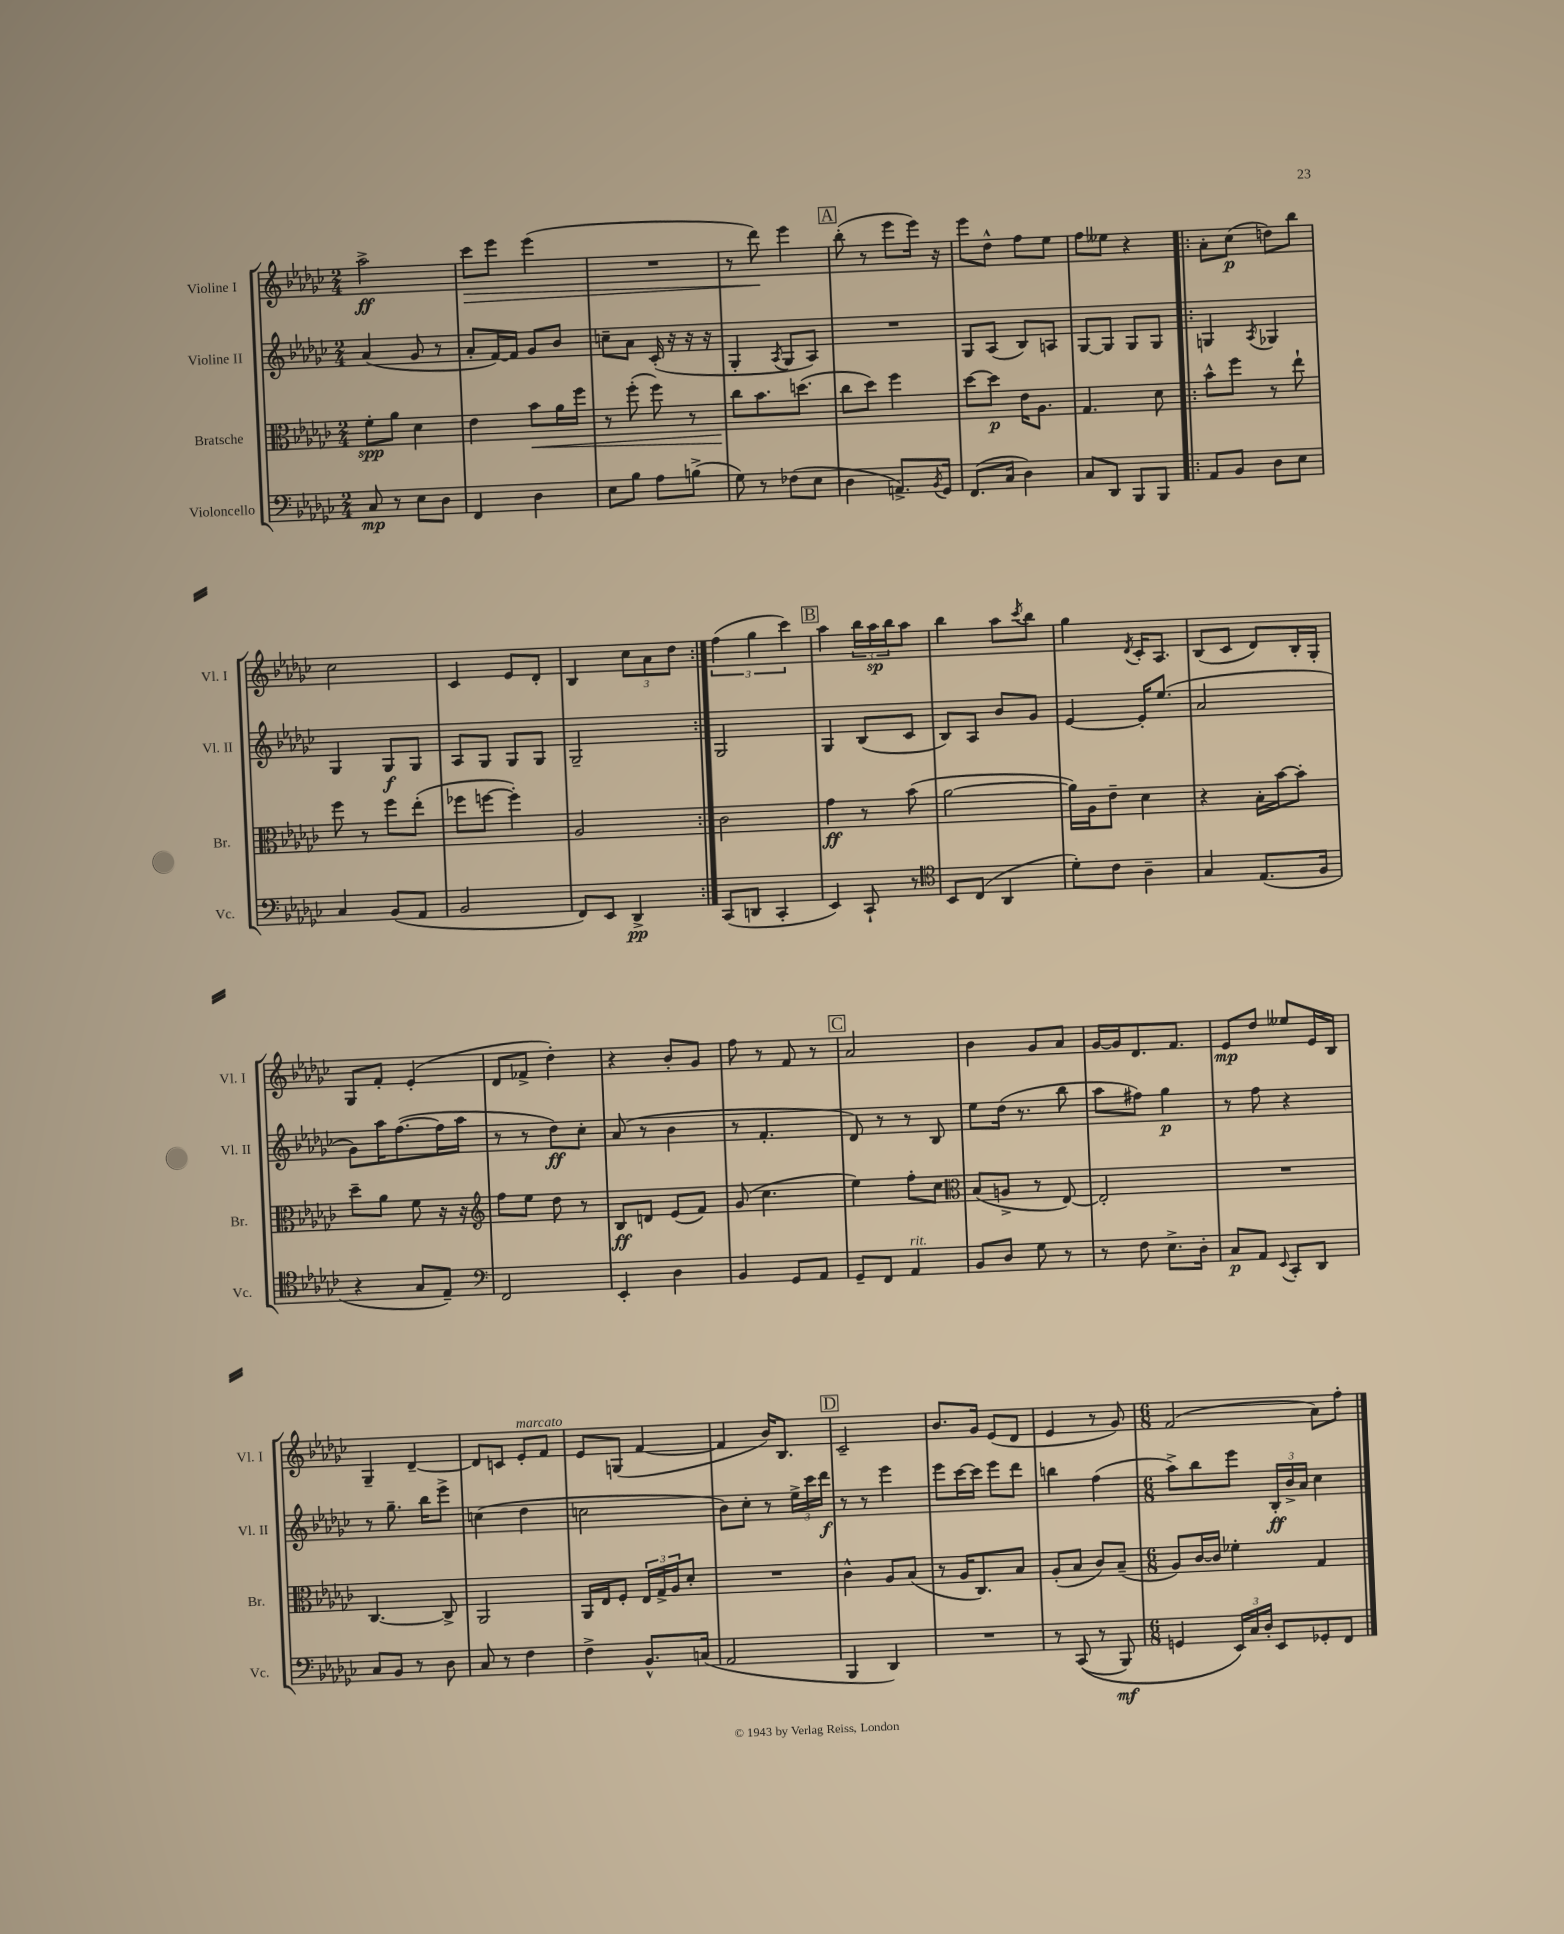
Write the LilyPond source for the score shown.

<<
\new StaffGroup <<
\new Staff = "s0" \with { instrumentName = "Violine I" shortInstrumentName = "Vl. I" } {
    \clef treble \key ges \major \numericTimeSignature \time 2/4
    aes''2->\ff |
    ces'''8\> ees'''8 ees'''4( |
    R2 |
    r8 des'''8\!) ees'''4 |
    \mark \markup { \box "A" } bes''8-.( r8 ees'''8 ees'''16) r16 |
    ees'''8 des''8-^ f''8 ees''8 |
    f''8 eeses''8 r4 |
    \repeat volta 2 { aes'8-. ces''8\p( d''8) bes''8 |
    ces''2 |
    ces'4 ees'8 des'8-. |
    bes4 \tuplet 3/2 { ces''8 aes'8 des''8 } | }
    \tuplet 3/2 { f''4( ges''4 ces'''4) } |
    \mark \markup { \box "B" } aes''4 \tuplet 3/2 { bes''16 aes''16\sp bes''16 } aes''8 |
    bes''4 aes''8 \acciaccatura { ces'''8 } bes''8 |
    ges''4 \acciaccatura { des'8 } ces'16-. aes8. |
    bes8( ces'8 des'8) bes16-. ges16-. |
    ges8 f'8-. ees'4-.( |
    des'8 fes'8-> des''4-.) |
    r4 bes'8-. ges'8 |
    f''8 r8 f'8 r8 |
    \mark \markup { \box "C" } aes'2 |
    bes'4 ges'8 aes'8 |
    ges'16~ ges'16 des'8. f'8. |
    ees'8\mp des''8 eeses''8 ees'16 bes16 |
    ges4-- des'4~-- |
    des'8 c'8 ees'8-.^\markup { \italic "marcato" } f'8 |
    ees'8 g8( f'4~ |
    f'4 bes'16) bes8. |
    \mark \markup { \box "D" } ces'2-- |
    bes'8. ges'16 ees'8( des'8 |
    ees'4 r8 ges'8) |
    \numericTimeSignature \time 6/8 f'2( aes'8) f''8-. \bar "|." |
}
\new Staff = "s1" \with { instrumentName = "Violine II" shortInstrumentName = "Vl. II" } {
    \clef treble \key ges \major \numericTimeSignature \time 2/4
    aes'4( ges'8 r8 |
    aes'8-. f'16~) f'16 ges'8 bes'8 |
    c''8-- aes'8 ces'16-.( r16 r16 r16 |
    ges4-. \acciaccatura { aes8 } ges8 aes8) |
    \mark \markup { \box "A" } R2 |
    ges8 aes8( bes8) a8 |
    ges8~ ges8 ges8 ges8 |
    \repeat volta 2 { g4 \acciaccatura { aes8 } ges4 |
    ges4 ges8\f ges8 |
    aes8 ges8 ges8 ges8 |
    ges2-- | }
    ges2 |
    \mark \markup { \box "B" } ges4 bes8( ces'8 |
    bes8) aes8 bes'8 ges'8 |
    ees'4~ ees'16-. ees''8.( |
    aes'2 |
    ges'8) aes''16 f''8.~( f''16 aes''16 |
    r8 r8 des''8\ff) ces''8-. |
    aes'8( r8 bes'4 |
    r8 f'4.-. |
    \mark \markup { \box "C" } des'8) r8 r8 bes8 |
    ees''8 des''16( r8. bes''8 |
    aes''8 fis''8) ges''4\p |
    r8 f''8 r4 |
    r8 ges''8.-- bes''16 ees'''8-> |
    c''4( des''4 |
    c''2 |
    bes'8) ces''8-. r8 \tuplet 3/2 { ees''16-> ces'''16 des'''16\f } |
    \mark \markup { \box "D" } r8 r8 ees'''4 |
    ees'''8 ces'''16~ ces'''16 ees'''8 des'''8 |
    b''4 f''4( |
    \numericTimeSignature \time 6/8 aes''8->) bes''8 ees'''8 \tuplet 3/2 { bes16-.\ff bes'16-> aes'16 } ces''4 \bar "|." |
}
\new Staff = "s2" \with { instrumentName = "Bratsche" shortInstrumentName = "Br." } {
    \clef alto \key ges \major \numericTimeSignature \time 2/4
    f'8-.\spp aes'8 des'4 |
    ees'4 bes'8\< aes'16 f''16 |
    r8 f''8-.( f''8) r8 |
    ces''8\! bes'8. d''8.( |
    \mark \markup { \box "A" } ces''8 des''8) f''4 |
    des''8~ des''8\p ees'16 aes8. |
    ges4. des'8 |
    \repeat volta 2 { bes'8-^ f''8 r8 ees''8-! |
    f''8 r8 f''8 ees''8-.( |
    fes''8 f''8~ f''4-.) |
    aes2 | }
    ces'2 |
    \mark \markup { \box "B" } ges'4\ff r8 bes'8( |
    aes'2~ |
    aes'16) aes16 ees'8-- des'4 |
    r4 bes16-. bes'16~ bes'8-. |
    des''8-- aes'8 f'8 r16 r16 |
    \clef treble f''8 ees''8 des''8 r8 |
    bes8\ff d'8 ees'8( f'8) |
    ges'8( ces''4. |
    \mark \markup { \box "C" } ees''4) f''8-. ces''8 |
    \clef alto bes8( a8-> r8 ees8~) |
    ees2-. |
    R2 |
    ces4.~ ces8-> |
    aes,2 |
    aes,16 ees16 f8-. \tuplet 3/2 { ees16 ges16-> aes16 } des'8-. |
    R2 |
    \mark \markup { \box "D" } ces'4-^ aes8 bes8( |
    r8 aes16 ces8.) bes8 |
    aes8-.( bes8 ces'8) bes8--( |
    \numericTimeSignature \time 6/8 aes8) ces'16~ ces'16 fes'4-. ges4 \bar "|." |
}
\new Staff = "s3" \with { instrumentName = "Violoncello" shortInstrumentName = "Vc." } {
    \clef bass \key ges \major \numericTimeSignature \time 2/4
    ces8\mp r8 ees8 des8 |
    f,4 des4 |
    ees8 bes8 aes8 b8->( |
    ges8) r8 fes8( ees8 |
    \mark \markup { \box "A" } des4 a,8.->) \acciaccatura { bes,8 } ges,16 |
    f,8.( ces16 des4) |
    ces8 des,8 bes,,8 bes,,8 |
    \repeat volta 2 { aes,8 bes,8 des8 ees8 |
    ces4 bes,8( aes,8 |
    bes,2 |
    f,8) ees,8 des,4->\pp | }
    ces,8( d,8 ces,4-. |
    \mark \markup { \box "B" } ees,4) ces,8-! r8 |
    \clef tenor bes,8 ces8( aes,4 |
    des'8-.) ces'8 aes4-- |
    ges4 ees8.( f16 |
    r4 ges8 ees8--) |
    \clef bass f,2 |
    ees,4-. des4 |
    bes,4 ges,8 aes,8 |
    \mark \markup { \box "C" } ges,8-- f,8 aes,4^\markup { \italic "rit." } |
    bes,8 des8 ges8 r8 |
    r8 f8 ees8.-> des16-. |
    ces8\p aes,8 \appoggiatura { ees,8 } ces,8-. des,8 |
    ces8 bes,8 r8 des8 |
    ces8 r8 f4 |
    f4-> bes,8.-^ c16( |
    aes,2 |
    \mark \markup { \box "D" } bes,,4 des,4) |
    R2 |
    r8 ces,8(\( r8 bes,,8\mf) |
    \numericTimeSignature \time 6/8 g,4 \tuplet 3/2 { ees,16\) ces16 des16-. } ees,8 ges,8-. f,8 \bar "|." |
}
>>
>>
\layout { \context { \Score \remove "Bar_number_engraver" } }
